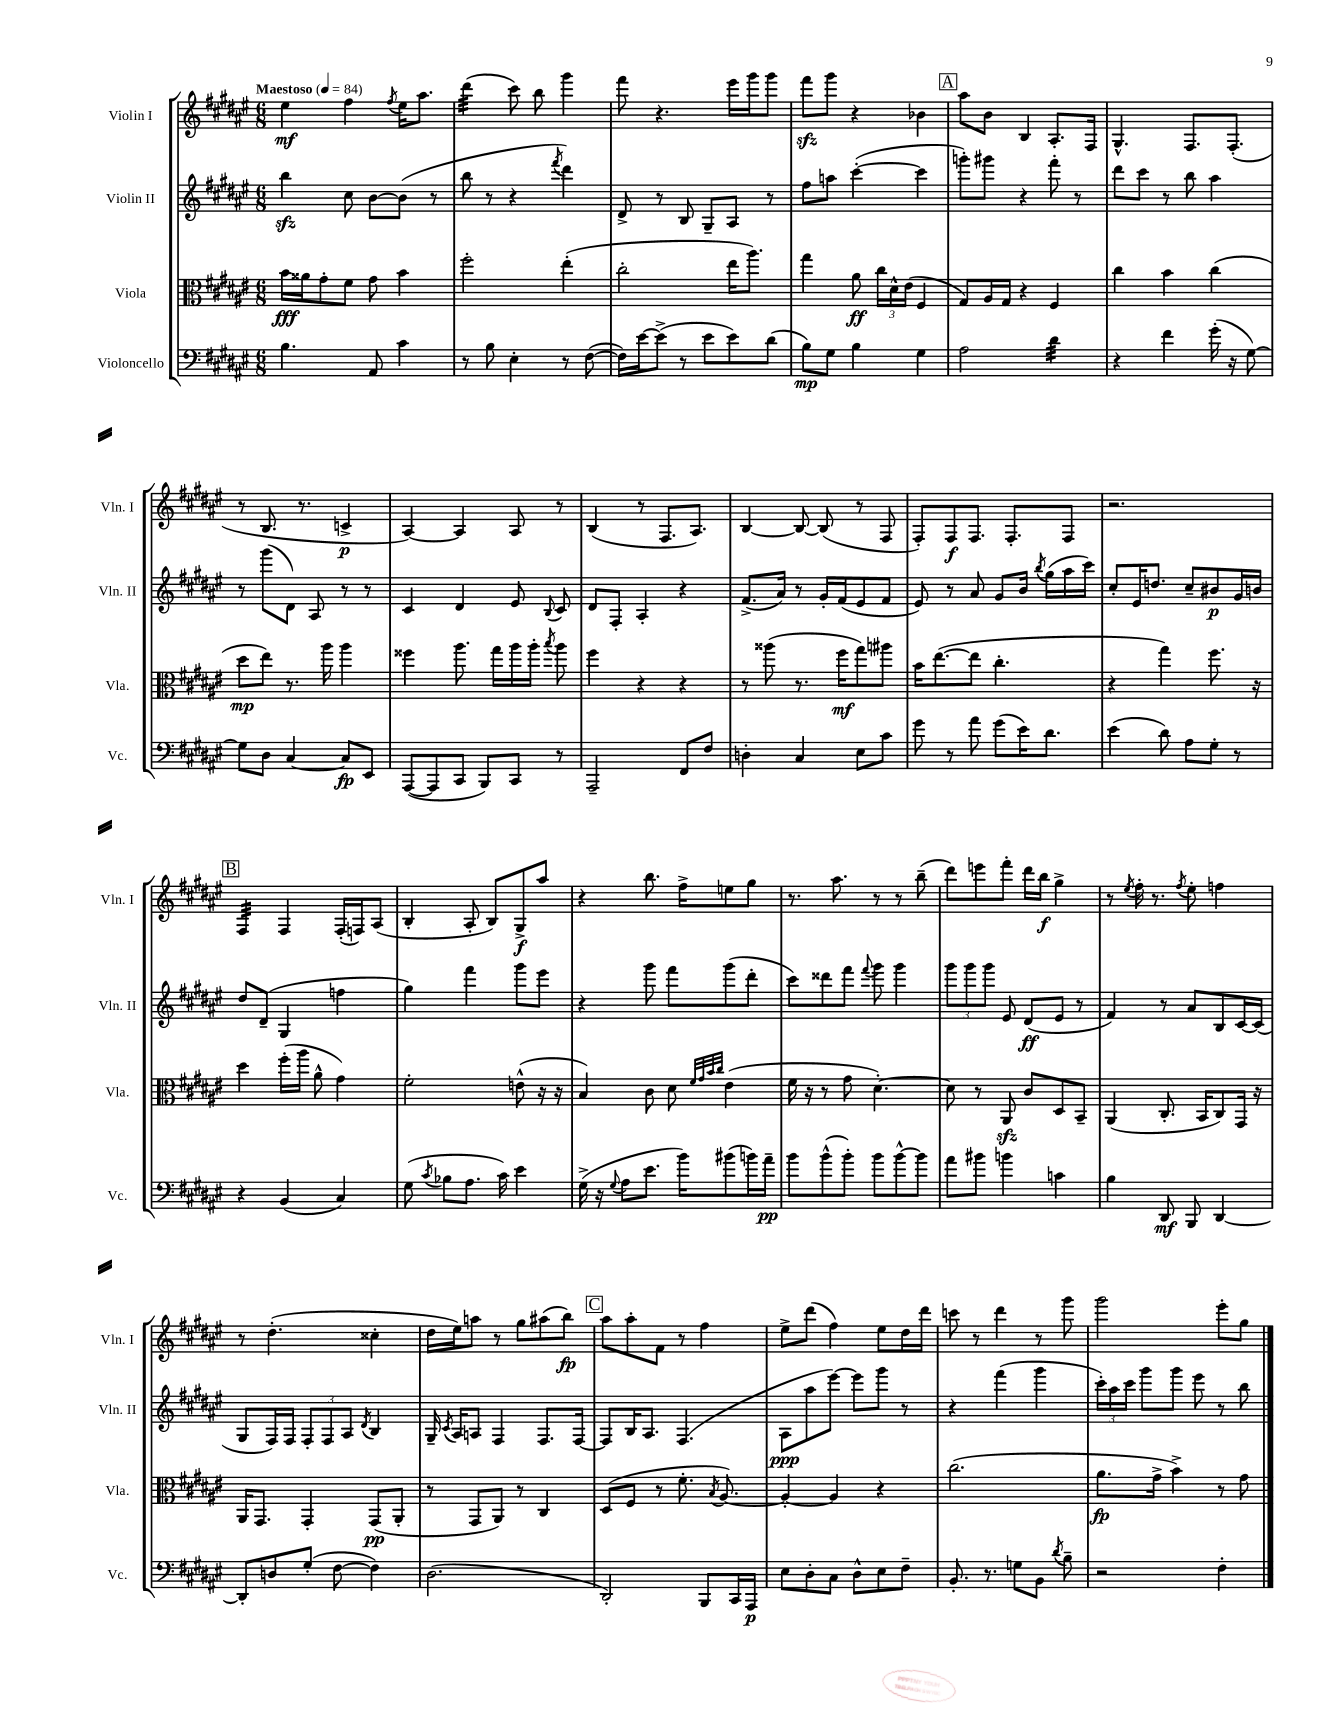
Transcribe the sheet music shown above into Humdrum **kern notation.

**kern	**kern	**kern	**kern
*staff4	*staff3	*staff2	*staff1
*clefF4	*clefC3	*clefG2	*clefG2
*k[f#c#g#d#a#e#]	*k[f#c#g#d#a#e#]	*k[f#c#g#d#a#e#]	*k[f#c#g#d#a#e#]
*M6/8	*M6/8	*M6/8	*M6/8
*MM84	*MM84	*MM84	*MM84
4.B	16b	4bb	4ee#
.	16a##	.	.
.	8g#'	.	.
.	8f#	8cc#	4ff#
8AA#	8g#	[8b	.
.	.	.	8qff#
4c#	4b	(8b]	16ee#
.	.	.	8.aa#
.	.	8r	.
=	=	=	=
8r	2ff#'	8bb	(4ddd#
8B	.	8r	.
4E#'	.	4r	8ccc#)
.	.	.	8bb
.	.	8qfff#	.
8r	(4ee#'	4ddd#)	4ggg#
([8F#	.	.	.
=	=	=	=
16F#])	2cc#'	8d#^	8fff#
[16e#	.	.	.
(8e#^]	.	8r	4.r
8r	.	8B	.
8e#	.	8G#~	.
8e#)	16ee#	8A#	16eee#
.	8.aa#)	.	16ggg#
(8d#	.	8r	8ggg#
=	=	=	=
8B)	4gg#	8ff#	8fff#
8G#	.	8aa	8ggg#
4B	8a#	([4ccc#'	4r
.	24cc#	.	.
.	24d#^^	.	.
.	(24e#	.	.
4G#	4F#	4ccc#]	4b-
=	=	=	=
2A#	8G#)	8ggg')	8aa#
.	16A#	8ggg#	8b
.	16G#	.	.
.	4r	4r	4B
4d#	4F#	8fff#'	8.A#'
.	.	8r	.
.	.	.	16F#
=	=	=	=
4r	4cc#	8ddd#	4.G#^^
.	.	8ccc#	.
4f#	4b	8r	.
.	.	8bb	8.F#
(16g#'	(4cc#	4aa#	.
16r	.	.	(8.F#'
[8G#)	.	.	.
=	=	=	=
8G#]	8dd#	8r	8r
8D#	8ee#)	(8ggg#	8.B
[4C#	8.r	8d#)	.
.	.	.	8.r
.	.	8A#	.
.	16aa#	.	.
8C#]	4aa#	8r	4c^
8EE#	.	8r	.
=	=	=	=
([8AAA#	4ff##	4c#	[4A#)
8AAA#]	.	.	.
8CC#	8.aa#	4d#	4A#]
8BBB)	.	.	.
.	16gg#	.	.
8CC#	16aa#	8e#	8A#
.	16aa#'	.	.
.	8qbb	8qqB	.
8r	8aa#	8c#	8r
=	=	=	=
2AAA#~	4ff#	8d#	(4B
.	.	8F#'	.
.	4r	4A#'	8r
.	.	.	8.F#
8FF#	4r	4r	.
.	.	.	8.A#)
8F#	.	.	.
=	=	=	=
4D'	8r	(8.f#^	[4B
.	(8aa##	.	.
.	.	16a#)	.
4C#	8.r	8r	8B_
.	.	16g#'	(8B]
.	16ff#	(16f#	.
8E#	8gg#)	8e#	8r
8c#	8aa#	8f#	8F#
=	=	=	=
8g#	16b	8e#)	8F#')
.	([8.ee#	.	.
8r	.	8r	8F#
8a#	8ee#]	8a#	8.F#
(8g#	4.cc#'	8g#	.
.	.	.	8.F#'
16e#)	.	16b	.
.	.	8qbb	.
8.d#	.	(16gg#	.
.	.	16aa#	8F#
.	.	16ccc#)	.
=	=	=	=
(4e#	4r	8cc#'	2.r
.	.	16e#	.
.	.	8.dd	.
8d#)	4gg#)	.	.
8A#	.	8cc#~	.
8G#'	8.ff#	8b#	.
8r	.	16g#	.
.	16r	16b	.
=	=	=	=
4r	4dd#	8dd#	4F#
.	.	(8d#~	.
(4BB	(16ff#'	4G#	4F#
.	16aa#	.	.
.	8a#^^	.	.
4C#)	4g#)	4ff	(16F#'
.	.	.	16F)
.	.	.	(8A#
=	=	=	=
(8G#	2f#'	4gg#)	4B'
8qc#	.	.	.
8B-	.	.	.
8.A#	.	4fff#	8A#'
.	.	.	8B)
16c#)	.	.	.
4e#	(8e^^	8ggg#	8G#^
.	16r	8eee#	8aa#
.	16r	.	.
=	=	=	=
(16G#^	4B)	4r	4r
16r	.	.	.
8qqG#	.	.	.
8A#	.	.	.
8.e#	8c#	8ggg#	8.bb
.	8d#	8fff#	.
16b)	.	.	16ff#^
.	32qqf#	.	.
.	32qqg#	.	.
.	32qqb	.	.
.	32qqcc#	.	.
(8b#	(4e#	(8ggg#	8ee
16b)	.	8ddd#'	8gg#
16a#~	.	.	.
=	=	=	=
8b	16f#	8ccc#)	8.r
.	16r	.	.
(8b^^	8r	8ddd##	.
.	.	.	8.aa#
8b')	8g#	8fff#	.
.	.	8qqfff#	.
8b	[4.d#')	8ggg#	8r
[8b^^	.	4ggg#	8r
8b]	.	.	(8bb~
=	=	=	=
8a#	8d#]	12ggg#	8ddd#)
.	.	12ggg#	.
8b#	8r	.	8eee
.	.	12ggg#	.
4b	8AA#	8e#	8fff#'
.	8c#	(8d#	16ddd#
.	.	.	16bb
4c	8D#	8e#	4gg#^
.	8BB~	8r	.
=	=	=	=
4B	(4AA#	4f#)	8r
.	.	.	8qee#
.	.	.	16ff#'
.	.	.	8.r
8DD#	8.C#'	8r	.
.	.	.	8qff#
8BBB	.	8a#	8ee#'
.	16BB	.	.
[4DD#	8C#)	8B	4ff
.	16GG#	[16c#	.
.	16r	(16c#]	.
=	=	=	=
8DD#']	16AA#	8G#	8r
.	8.GG#	.	.
8D	.	16F#)	(4.dd#'
.	.	16F#	.
(8G#'	4GG#'	12F#'	.
.	.	12F#	.
[8F#	.	.	.
.	.	12A#	.
.	.	8qd#	.
4F#])	(8GG#	4B	4cc##'
.	8AA#'	.	.
=	=	=	=
(2.D#	8r	16G#~	16dd#
.	.	8qc#	.
.	.	16A#	16ee#)
.	8GG#	8A	8aa
.	8AA#)	4F#	8r
.	8r	.	8gg#
.	4C#	8.F#	(8aa#
.	.	.	8bb)
.	.	[16F#	.
=	=	=	=
2DD#')	(8D#	8F#]	8aa#
.	8F#	16B	8aa#'
.	.	8.A#	.
.	8r	.	8f#
.	8.f#'	(4.F#	8r
8BBB	.	.	4ff#
.	8qB	.	.
.	[8.A#)	.	.
16CC#	.	.	.
16AAA#	.	.	.
=	=	=	=
8E#	4A#'_	8A#	8ee#^
8D#'	.	8aa#	(8ddd#
8C#	4A#]	[8eee#)	4ff#)
8D#^^	.	8eee#]	.
8E#	4r	8ggg#	8ee#
8F#~	.	8r	16dd#
.	.	.	16ddd#
=	=	=	=
8.BB'	(2.cc#	4r	8ccc
.	.	.	8r
8.r	.	.	.
.	.	(4fff#	4ddd#
8G	.	.	.
8BB	.	4ggg#	8r
8qd#	.	.	.
8B~	.	.	8ggg#
=	=	=	=
2r	8.a#	24ccc#')	2ggg#
.	.	24aa#	.
.	.	24ccc#	.
.	.	8ggg#	.
.	16g#^	.	.
.	4b^)	8ggg#	.
.	.	8eee#	.
4F#'	8r	8r	8eee#'
.	8g#	8bb	8gg#
==	==	==	==
*-	*-	*-	*-
